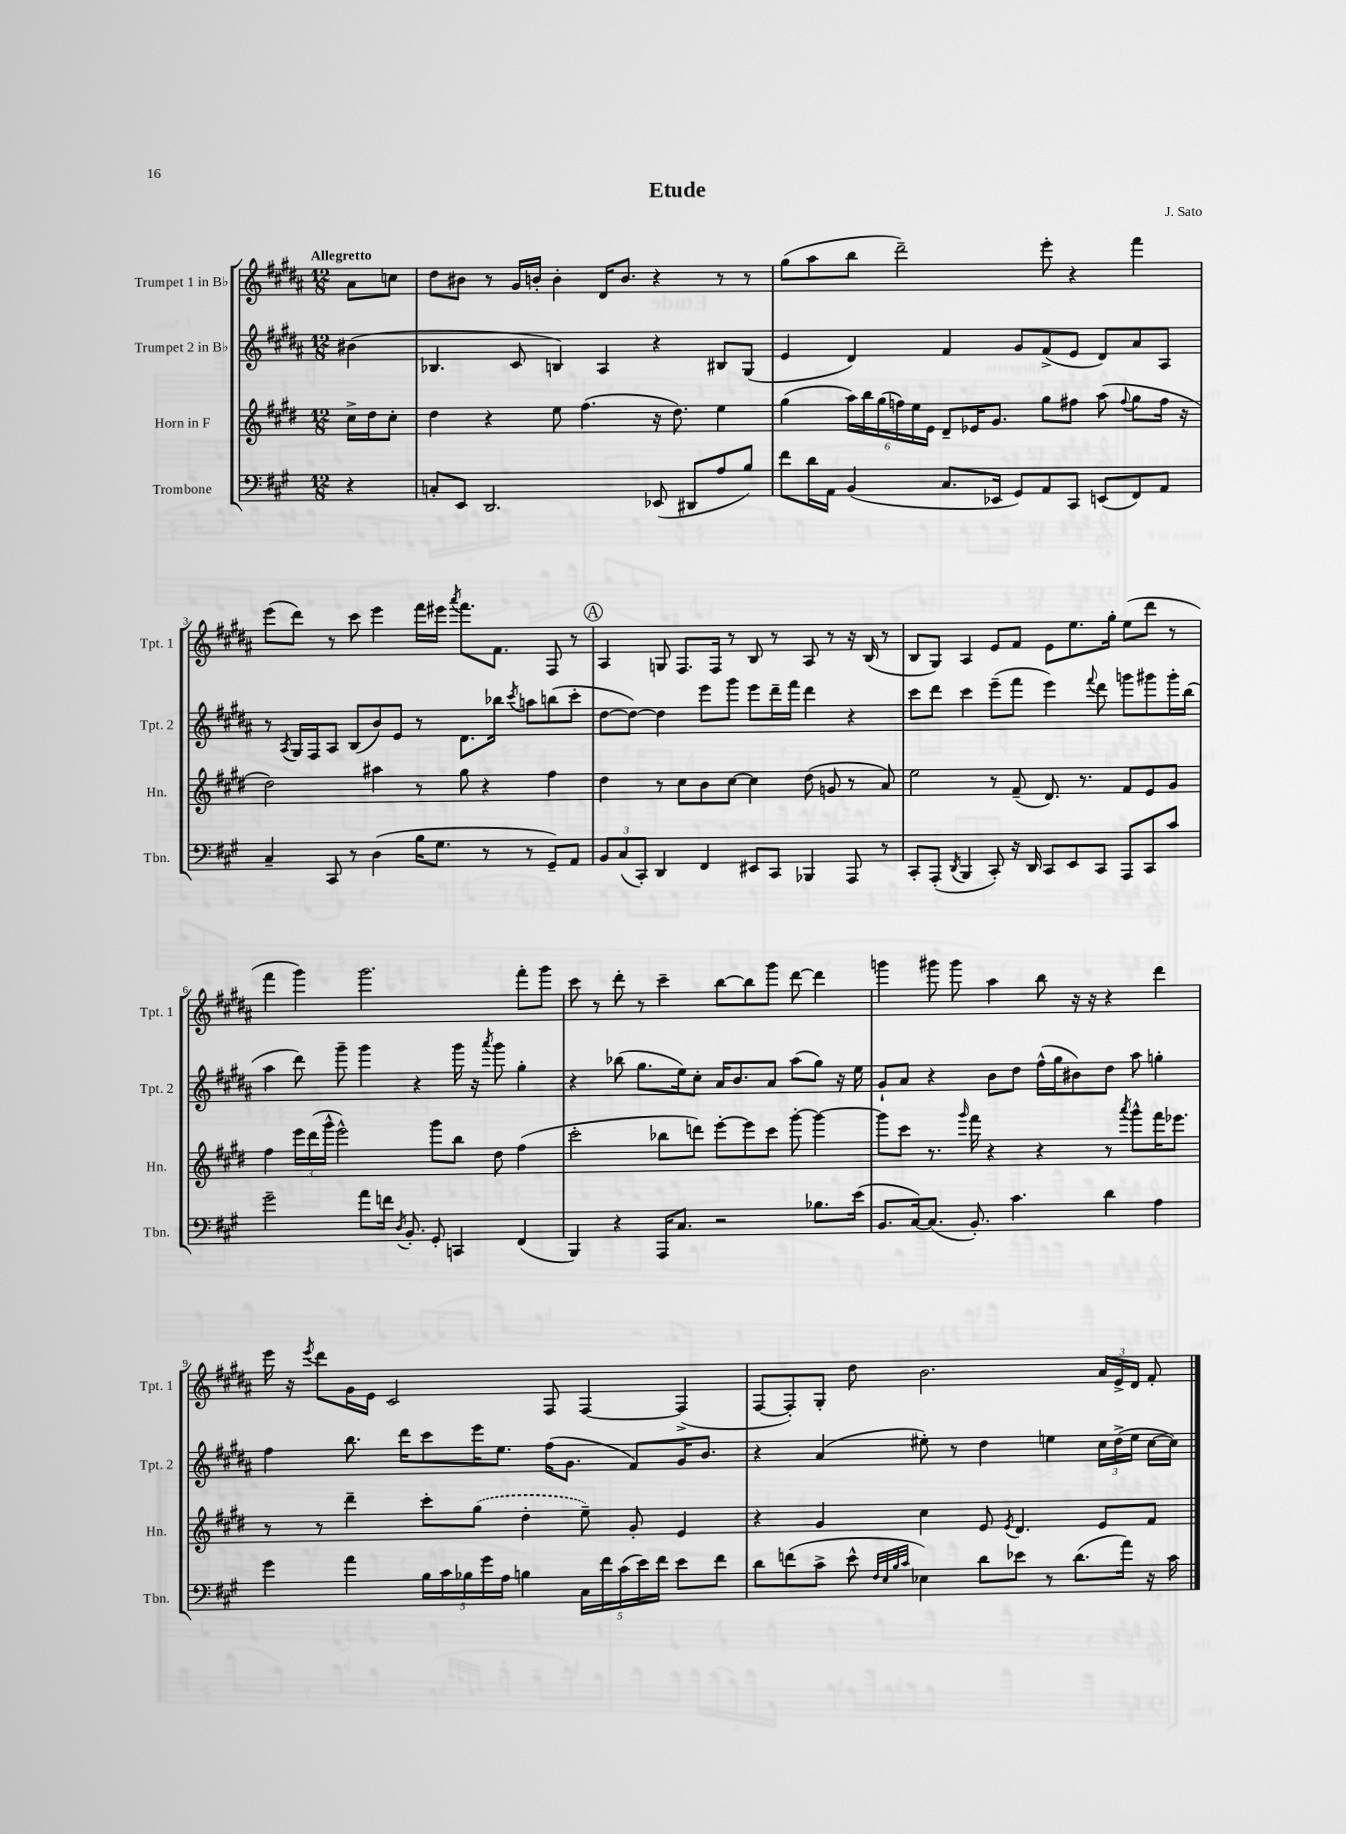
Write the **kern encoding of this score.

**kern	**kern	**kern	**kern
*staff4	*staff3	*staff2	*staff1
*clefF4	*clefG2	*clefG2	*clefG2
*k[f#c#g#]	*k[f#c#g#d#]	*k[f#c#g#d#a#]	*k[f#c#g#d#a#]
*M12/8	*M12/8	*M12/8	*M12/8
4r	16cc#^	(4b#	8a#
.	16dd#	.	.
.	8cc#'	.	8cc
=	=	=	=
8C'	4dd#	4.B-	8dd#
8EE	.	.	8b#
2.DD	4r	.	8r
.	.	8c#	16g#
.	.	.	16b'
.	8ee	4B)	4b'
.	(4.ff#	.	.
.	.	4A#	16d#
.	.	.	8.b
(8EE-	16r	4r	4r
.	8.dd#)	.	.
8DD#	.	.	.
8A	4ee	8B#	8r
8B)	.	(8G#	8r
=	=	=	=
8f#	(4gg#	4e	(8gg#
16d	.	.	8aa#
16AA	.	.	.
(4BB	24aa)	4d#)	8bb
.	24bb	.	.
.	(24gg#	.	.
.	24ff)	.	2ddd#~)
.	24ee	.	.
.	24e	.	.
8.C#	8d#~	4f#	.
.	16e-	.	.
16EE-	8.g#	.	.
8GG#)	.	8g#	.
8AA	8gg#	(8f#^	8eee'
8CC#	8ff#	8e	4r
(8EE	(8aa	8d#)	.
.	8qqff#	.	.
8FF#)	8gg#	8a#	4fff#
8AA	16ff#	8A#	.
.	16r	.	.
=	=	=	=
4C#~	2dd#)	8r	(8eee
.	.	8qA#	.
.	.	16G#	8ddd#)
.	.	16F#	.
8CC#	.	8A#	8r
8r	.	(8B	8ccc#
(4D	4aa#	8b)	4eee
.	.	8e	.
16B	8r	8r	16fff#
8.G#	.	.	16eee#
.	.	.	8qaaa#
.	8gg#	8.d#	8.fff#
8r	4r	.	.
.	.	16bb-	8.f#
.	.	8qccc#	.
8r	.	8aa	.
8GG#~)	4ff#	(8bb	8F#
8AA	.	8ccc#'	8r
=	=	=	=
12BB	4dd#	[8dd#	4A#
(12C#	.	.	.
.	.	8dd#_)	.
12CC#')	.	.	.
4DD	8r	4dd#]	8G
.	8cc#	.	8.F#
4FF#	8b	8eee	.
.	.	.	16F#
.	[8cc#	8ggg#	8r
8EE#	4cc#]	8eee	8B
8CC#	.	16ddd#~	8r
.	.	16fff#	.
4BBB-	(8dd#	4ddd#	8A#
.	8g	.	8r
8AAA	8r	4r	16r
.	.	.	(16B
8r	8a)	.	8r
=	=	=	=
8CC#'	2ee	8ccc#	8B
(8AAA'	.	8ddd#	8G#)
8qDD	.	.	.
4BBB	.	4ccc#	4A#
8CC#')	8r	(8eee~	8e
16r	(8f#~	8fff#	8f#
16DD	.	.	.
8CC#	8.d#)	4eee)	8e
8EE	.	.	8.ee
.	8.r	.	.
.	.	8qqfff#	.
8CC#	.	8ddd#	.
.	.	.	16gg#'
8AAA	8f#	8ggg	(8ee
8CC#	8e	8ggg#	8ddd#
8c#	8g#	16ggg#'	8r
.	.	(16bb	.
=	=	=	=
2g#~	4ff#	4aa#	4fff#
.	24eee	8ddd#)	4ggg#)
.	(24ddd#	.	.
.	24ggg#^^	.	.
.	2eee^^)	8ggg#~	.
8a	.	4ggg#	2.ggg#
16f	.	.	.
8qD	.	.	.
8.BB'	.	.	.
.	.	4r	.
8GG#'	8ggg#	.	.
4CC	8bb	16ggg#	.
.	.	16r	.
.	.	8qaaa#	.
.	8dd#	8ggg#	.
(4FF#	(4ff#	4gg#'	8fff#'
.	.	.	8ggg#
=	=	=	=
4BBB)	2ccc#'	4r	8ccc#
.	.	.	8r
4r	.	(8bb-	8ddd#'
.	.	8.gg#	8r
16AAA	8bb-	.	4ccc#~
8.C#	.	16ee)	.
.	8ddd)	8cc#'	.
2r	[8eee'	16a#	[8bb
.	.	8.b	.
.	8eee]	.	8bb]
.	8ccc#	8a#	8ggg#
.	[8ggg#'	(8aa#	[8ddd#
8.B-	4ggg#_	8gg#)	4ddd#]
.	.	16r	.
(16e	.	16ee	.
=	=	=	=
8.BB	8ggg#]	8g#`	4ggg
.	8ccc#	8a#	.
[16C#)	.	.	.
(8.C#]	8.r	4r	8ggg#
.	.	.	8ggg#
.	16qqggg#	.	.
8.BB')	16fff#	.	.
.	4r	8b	4aa#
4.c#	.	8dd#	.
.	4r	(16ff#^^	8bb
.	.	16gg#	.
.	.	8b#)	16r
.	.	.	16r
4d	8r	8dd#	4r
.	8qaaa	.	.
.	8ggg#^^	8aa#	.
4A	16fff#	4gg'	4ddd#
.	8.eee-	.	.
=	=	=	=
4g#	8r	4ff#	16eee
.	.	.	16r
.	.	.	8qeee
.	8r	.	8ddd#
4a	4ddd#~	8.bb	16g#
.	.	.	16e
.	.	.	2c#
.	.	16ddd#	.
20B	8ccc#'	8ccc#	.
20c#	.	.	.
20B-	.	.	.
.	(8gg#	16eee	.
20g#	.	.	.
.	.	8.ee	.
20A	.	.	.
4B	4dd#'	.	.
.	.	(16ff#	8F#
.	.	8.g#	.
20C#	8ee~)	.	[4F#
20f#	.	.	.
(20c#	.	.	.
.	8g#'	8f#)	.
20e)	.	.	.
20f#	.	.	.
8e	4e	16g#	(4F#^]
.	.	8.b	.
8f#	.	.	.
=	=	=	=
8d	4r	4r	[8F#
(8f	.	.	8F#'])
8c#^	4g#	(4a#	8G#'
8e^^	.	.	8dd#
32qqF#	.	.	.
32qqE	.	.	.
32qqB	.	.	.
32qqc#	.	.	.
4E-)	4cc#	8ee#')	2.b
.	.	8r	.
8d	8e	4dd#	.
.	8qe	.	.
8e-	4.d#	.	.
8r	.	4ee	.
(8.d	.	.	.
.	8e	24cc#	24a#
.	.	(24dd#^	24e^
16a)	.	.	.
.	.	24ee	24d#
16r	8f#	[16cc#	8f#'
16c#	.	16cc#])	.
==	==	==	==
*-	*-	*-	*-
